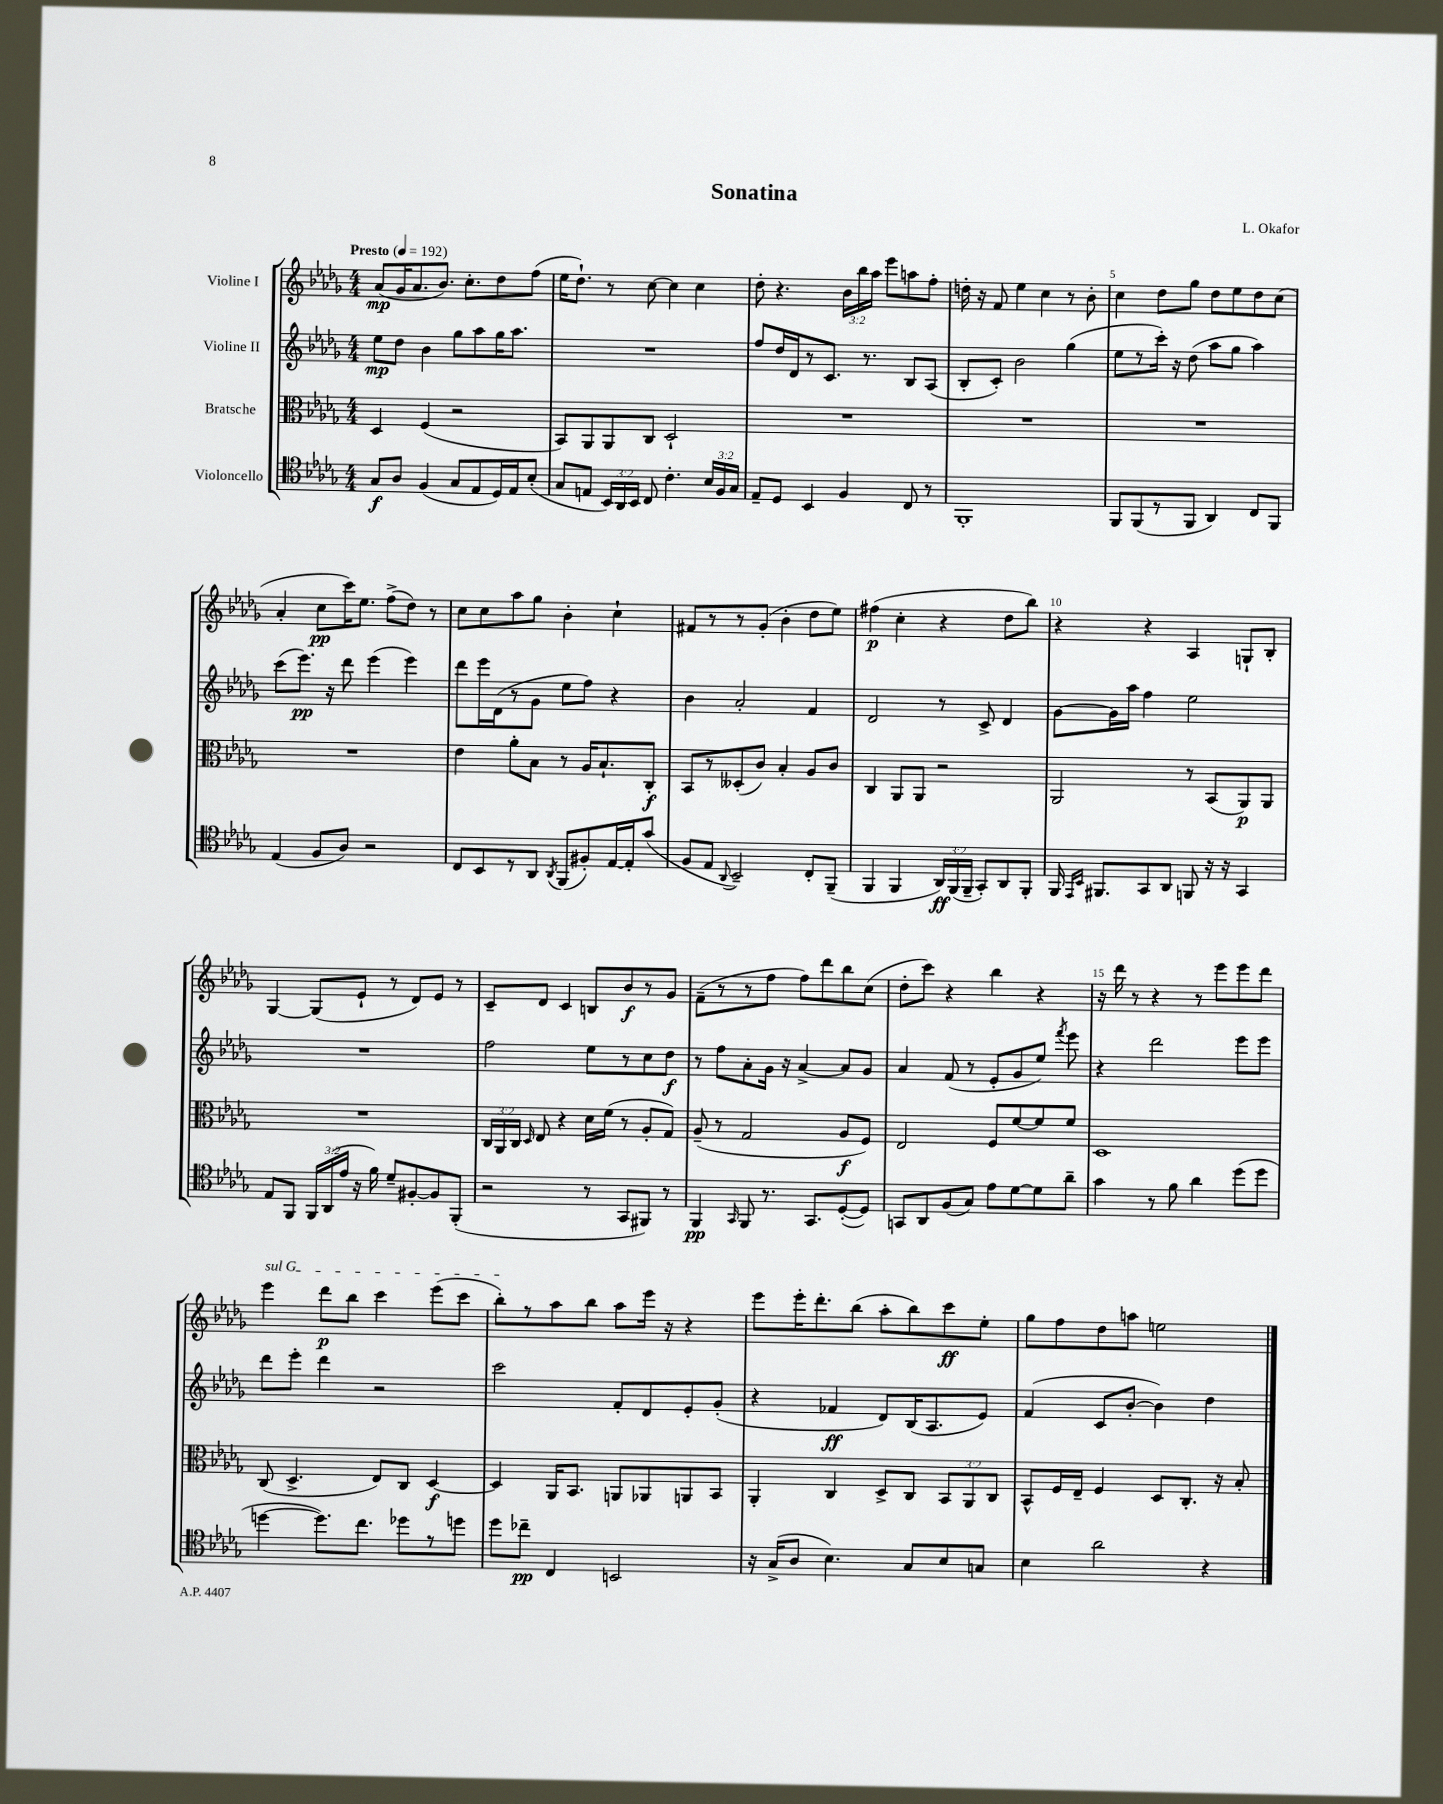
\header { title = "Sonatina" composer = "L. Okafor" }
<<
\new StaffGroup <<
\new Staff = "s0" \with { instrumentName = "Violine I" } {
    \clef treble \key des \major \numericTimeSignature \time 4/4 \override Staff.TupletNumber.text = #tuplet-number::calc-fraction-text \tempo "Presto" 4 = 192
    \autoBeamOff aes'8[\mp( ges'16 aes'8. bes'8.]) c''8.[-. des''8 f''8]( |
    ees''16[ des''8.]-!) r8 c''8~ c''4 c''4 |
    des''8-. r4. \tuplet 3/2 { bes'16[ bes''16 aes''16] } ees'''8[ a''8 f''8]-. |
    d''16-. r16 f'8 ees''4 c''4 r8 bes'8-. |
    c''4 des''8[ ges''8] des''8[ ees''8 des''8 c''8]( |
    aes'4-. c''8[\pp c'''16) ees''8.] f''8[->( des''8]) r8 |
    c''8[ c''8 aes''8 ges''8] bes'4-. c''4-! |
    fis'8[ r8 r8 ges'8]-.( bes'4-. des''8[ ees''8]) |
    fis''4\p( c''4-. r4 des''8[ bes''8]) |
    r4 r4 aes4 g8[-! bes8]-. |
    ges4~ ges8[( ees'8]-! r8 des'8[) ees'8] r8 |
    c'8[-- des'8] c'4 b8[ bes'8\f r8 ges'8] |
    f'8[--( r8 r8 f''8] f''8[) des'''8 bes''8 c''8]( |
    des''8[-. c'''8]) r4 bes''4 r4 |
    r16 des'''16 r8 r4 r8 ees'''8[ ees'''8 des'''8] |
    \once \override TextSpanner.bound-details.left.text = \markup { \italic "sul G" } ees'''4\startTextSpan des'''8[\p bes''8] c'''4 ees'''8[( c'''8] |
    bes''8[-.\stopTextSpan) r8 aes''8 bes''8] aes''8[ ees'''16] r16 r4 |
    ees'''8[ ees'''16-. des'''8.-. bes''8]( aes''8[-. bes''8) c'''8\ff ees''8]-. |
    ges''8[ f''8 des''8 a''8] e''2 \bar "|." |
}
\new Staff = "s1" \with { instrumentName = "Violine II" } {
    \clef treble \key des \major \numericTimeSignature \time 4/4
    \autoBeamOff ees''8[\mp des''8] bes'4 ges''8[ aes''8 ges''16 aes''8.] |
    R1 |
    f''8[ des''16 des'16 r8 c'8.] r8. bes8[ aes8]( |
    bes8[-. c'8]-.) bes'2 ges''4( |
    ees''8[ r8 c'''16]-.) r16 des''8( aes''8[ ges''8] aes''4) |
    c'''8[( ees'''8.]\pp) r16 des'''8 ees'''4( ees'''4) |
    des'''8[ ees'''16 des'16( r8 ges'8] ees''8[ f''8]) r4 |
    bes'4 aes'2-. f'4 |
    des'2 r8 c'8-> des'4 |
    ges'8[~ ges'16 aes''16] f''4 ees''2 |
    R1 |
    f''2 ees''8[ r8 c''8 des''8]\f |
    r8 f''8[ aes'8-. ges'16] r16 aes'4~-> aes'8[ ges'8] |
    aes'4 f'8( r8 ees'8[-. ges'8 ees''8]) \acciaccatura { f'''8 } ees'''8 |
    r4 des'''2 ees'''8[ ees'''8] |
    des'''8[ ees'''8]-. des'''4 r2 |
    c'''2 f'8[-. des'8 ees'8-. ges'8]-.( |
    r4 fes'4\ff des'8[) bes16( aes8. ees'8]) |
    f'4( c'8[ bes'8]~-. bes'4) des''4 \bar "|." |
}
\new Staff = "s2" \with { instrumentName = "Bratsche" } {
    \clef alto \key des \major \numericTimeSignature \time 4/4 \override Staff.TupletNumber.text = #tuplet-number::calc-fraction-text
    \autoBeamOff des4 f4( r2 |
    bes,8[) aes,8 aes,8 c8] des2-! |
    R1 |
    R1 |
    R1 |
    R1 |
    ees'4 aes'8[-. bes8] r8 aes16[ bes8.-! c8]-.\f |
    bes,8[ r8 deses8-.( c'8]) bes4-. aes8[ c'8] |
    c4 aes,8[ aes,8] r2 |
    aes,2 r8 bes,8[( aes,8\p) aes,8] |
    R1 |
    \tuplet 3/2 { c16[ aes,16 c16] } \grace { des16 } ees8 r4 des'16[ f'16]( r8 aes8[-. ges8]) |
    aes8--( r8 ges2 aes8[\f f8]) |
    ees2 f8[ f'8~ f'8 f'8] |
    des1 |
    c8( des4.-> ees8[) c8] des4~\f |
    des4 aes,16[ bes,8.] a,8[ aes,8 a,8 bes,8] |
    aes,4-. c4 des8[-> c8] \tuplet 3/2 { bes,8[ aes,8 c8] } |
    bes,8[-^ f16 ees16]-- f4 des8[ c8.]-. r16 bes8-. \bar "|." |
}
\new Staff = "s3" \with { instrumentName = "Violoncello" } {
    \clef tenor \key des \major \numericTimeSignature \time 4/4 \override Staff.TupletNumber.text = #tuplet-number::calc-fraction-text
    \autoBeamOff ges8[\f aes8] f4( ges8[ ees8 des16) ees16 bes8]-.( |
    ges8[ e8] \tuplet 3/2 { bes,16[) aes,16 bes,16] } c8 c'4.-. \tuplet 3/2 { bes16[ f16 ges16] } |
    ees8[-- des8] bes,4 f4 c8 r8 |
    f,1-. |
    f,8[ f,8( r8 f,8] aes,4) c8[ f,8] |
    ees4( f8[ aes8]) r2 |
    c8[ bes,8 r8 aes,8] \acciaccatura { aes,8 } f,8[( fis8-.) ees16~ ees16-. ges'8]( |
    f8[ ees8] \appoggiatura { aes,8 } bes,2--) c8[-. f,8]--( |
    f,4 f,4 \tuplet 3/2 { aes,16[\ff) f,16( f,16]-- } ges,8[-.) aes,8 f,8]-. |
    f,16 \grace { ees,16[ bes,16] } fis,8.[ ges,8 aes,8] f,8 r16 r16 ges,4 |
    ees8[ f,8] \tuplet 3/2 { f,16[ aes,16( ees'16] } r16 f'16) des'8[-- fis8~-. fis8 f,8]-.( |
    r2 r8 ges,8[ fis,8]) r8 |
    f,4\pp \grace { ges,16 } f,8 r8. ges,8.[ des8~-.( des8]) |
    g,8[ aes,8 f8( ges8]) ees'8[ des'8~ des'8 aes'8]-- |
    ges'4 r8 f'8 aes'4 des''8[( des''8] |
    d''4~ d''8.[) c''8.] des''8[ r8 d''8] |
    des''8[ ces''8]--\pp c4 b,2 |
    r16 ges16[->( aes8] bes4.) ges8[ bes8 g8] |
    bes4 aes'2 r4 \bar "|." |
}
>>
>>
\layout { \context { \Score \override BarNumber.break-visibility = ##(#f #t #t) barNumberVisibility = #(every-nth-bar-number-visible 5) } }
